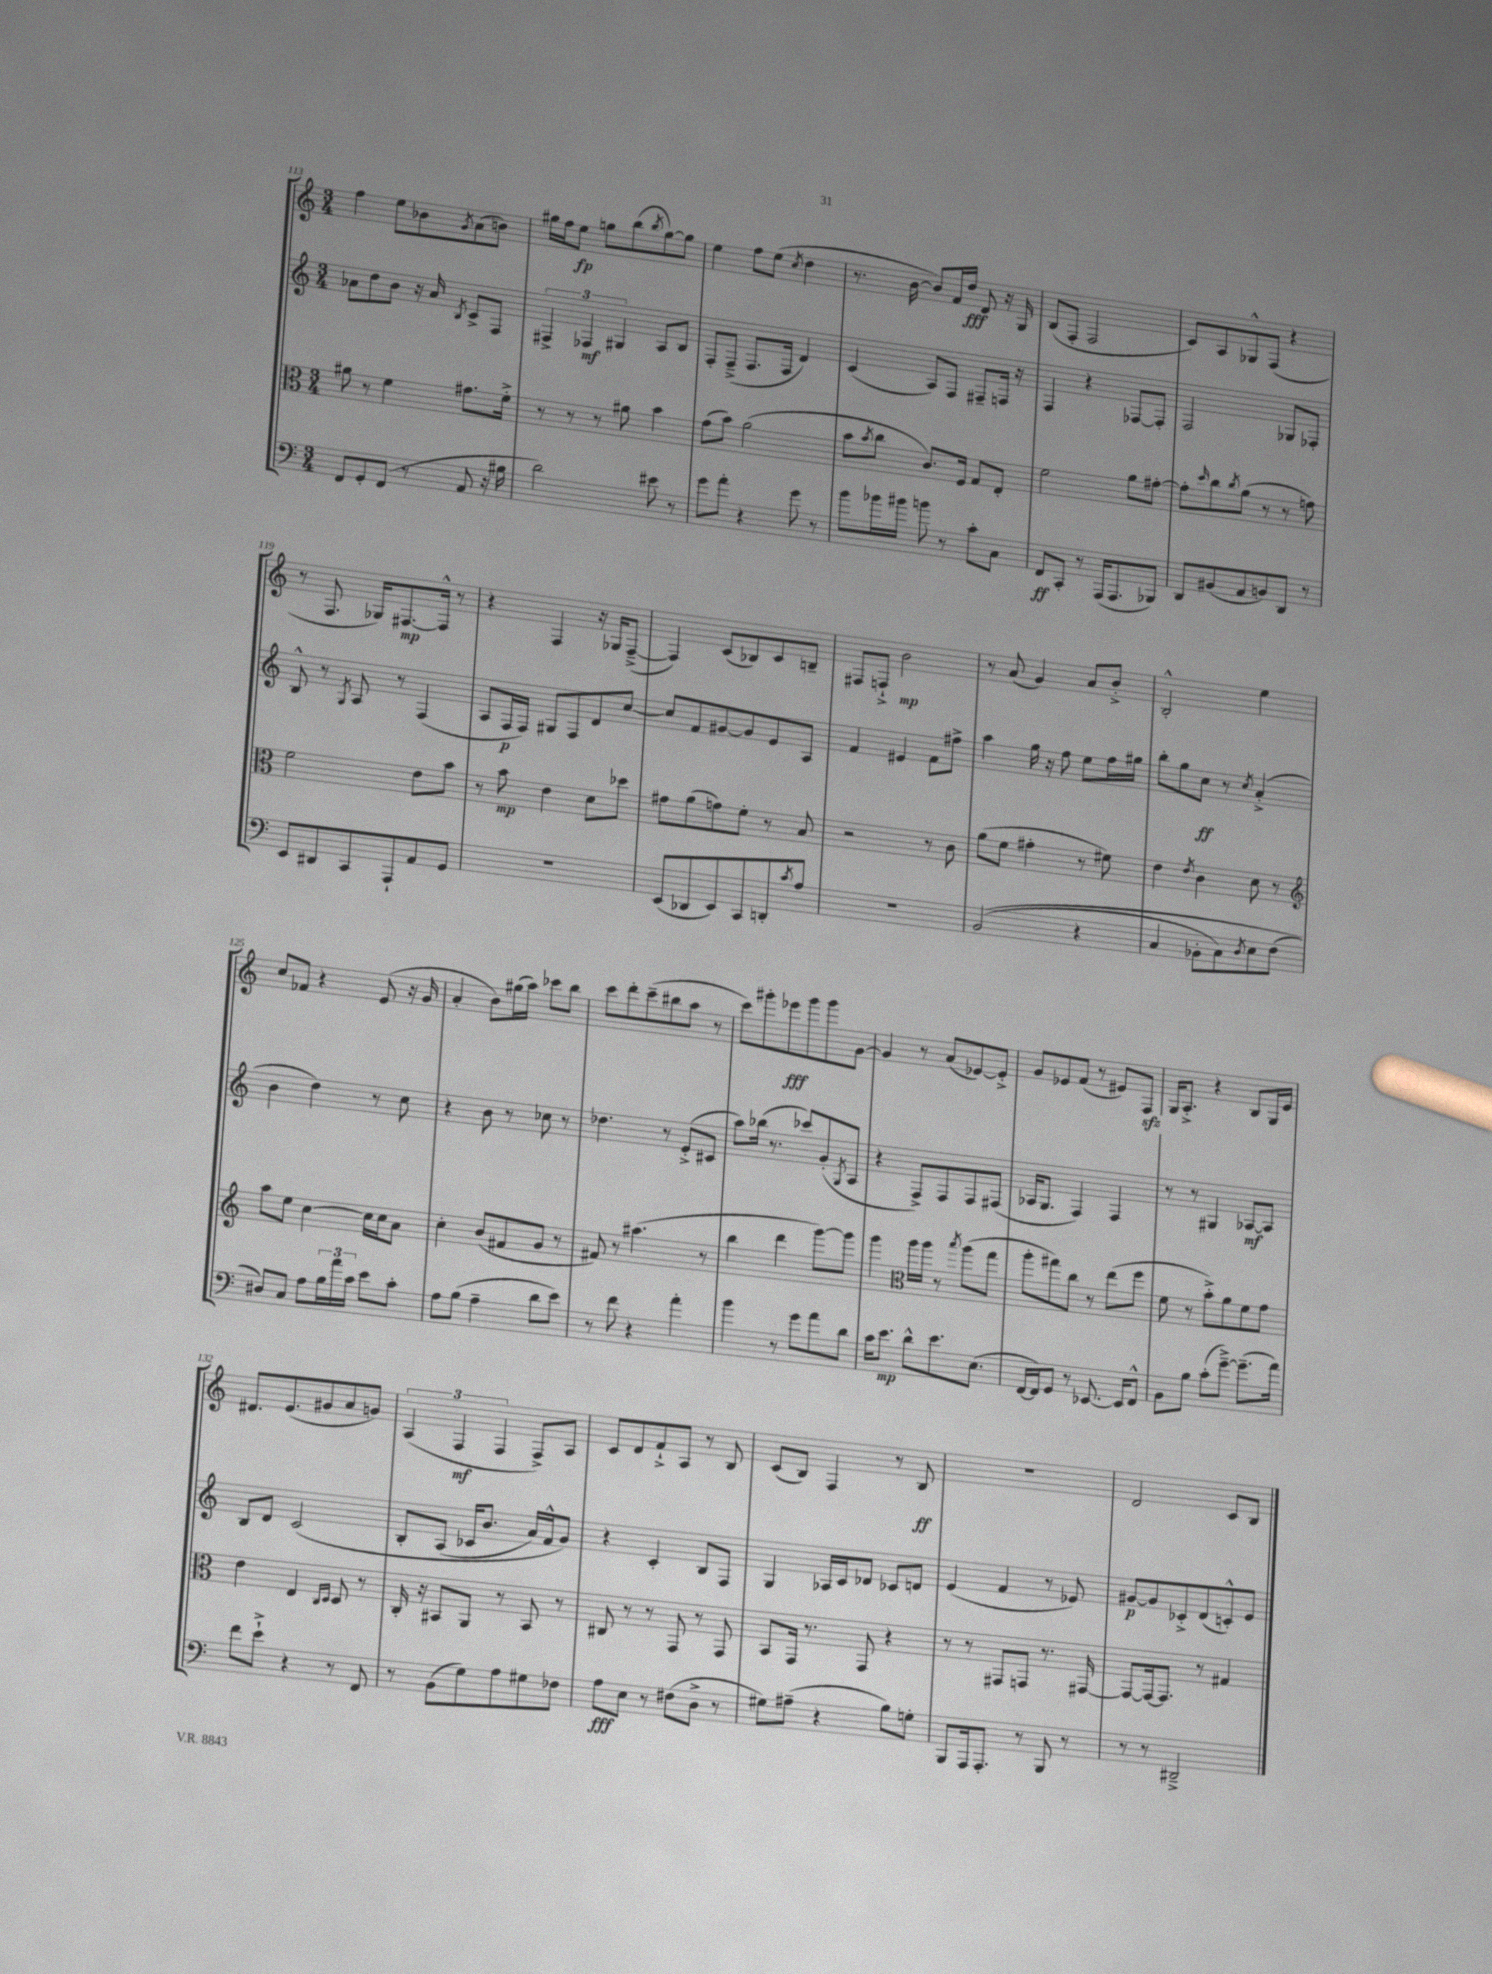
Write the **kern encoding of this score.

**kern	**kern	**kern	**kern
*staff4	*staff3	*staff2	*staff1
*clefF4	*clefC3	*clefG2	*clefG2
*k[]	*k[]	*k[]	*k[]
*M3/4	*M3/4	*M3/4	*M3/4
8FF	8a#	8a-	4ff
8GG'	8r	8dd	.
(8FF	4f	8b	8ee
8r	.	16r	8b-
.	.	16a-	.
.	.	8qB	8qg
8AA	8.g#	8c^	(8a
16r	.	8F	8b)
16B#	16f'^	.	.
=	=	=	=
2d)	8r	6F#^	16gg#
.	.	.	16ff
.	8r	.	8ee
.	.	6F-	.
.	8r	.	8gg
.	.	6G#	.
.	8a#	.	(8bb
.	.	.	8qbb
8e#	4b	8A	[8gg)
8r	.	8B	8gg]
=	=	=	=
8g	(8g	8F'	4ee
8a'	8b)	(8F~^	.
4r	(2a	8.F	8ff
.	.	.	(8ee
.	.	16F	.
.	.	.	8qcc
8g	.	4d)	4dd
8r	.	.	.
=	=	=	=
8b	8b	(4c	8.r
.	8qb	.	.
16b-	8cc	.	.
16b#	.	.	[16b
8b	8.c)	8A)	8b])
8r	.	8F	16f
.	16F	.	16dd
8c'	8G	8F#~	8d
8C	8E'	16F	16r
.	.	16r	16G
=	=	=	=
8FF	2f	4F	(8B
8CC'	.	.	8F'
8r	.	4r	2F
(16AAA	.	.	.
8.AAA	.	.	.
.	8a	[8F-	.
8BBB-)	[8g#'	8F-']	.
=	=	=	=
8DD	8g#']	2F	8c)
.	16qqdd	.	.
(8BB#	8cc	.	8A
.	8qcc	.	.
8AA	(8a	.	8G-^^
8BB)	8r	.	(8F
8DD	8r	8G-	4r
8r	8g)	8F-'	.
=	=	=	=
8EE	2f	8B^^	8r
8DD#	.	8r	8.F
.	.	8qG	.
8CC	.	8A	.
.	.	.	16G-)
8AAA`	.	8r	[8.F#
8AA	8e	(4F	.
.	.	.	16F#^^]
8GG	8b	.	8r
=	=	=	=
2.r	8r	8A	4r
.	8b	16F	.
.	.	16F)	.
.	4e	8G#	4F
.	.	8F	.
.	8d	8d	16r
.	.	.	16G-
.	8dd-	[8cc	([8F~^
=	=	=	=
(8EE	8g#	8cc]	4F])
8DD-	(8a	8f	.
8EE)	8g)	[8g#	(8c
8CC	8f'	8g#]	8B-)
8DD'	8r	8e	8c
8qc	.	.	.
8A	8B	8A	8B~
=	=	=	=
2.r	2r	4f	8F#
.	.	.	8F`^
.	.	4e#	2b
.	8r	8f	.
.	8c	8ff#^	.
=	=	=	=
&((2BB	(8a	4aa	8r
.	8f	.	(8a
.	4g#'	16gg	4g)
.	.	16r	.
.	.	8ff	.
4r	8r	8ee	8a
.	8f#)	16ff	8b'^
.	.	16gg#	.
=	=	=	=
4C	4e	8bb'	2B'^^
.	.	8gg	.
.	8qe	.	.
8BB-'	4c	8cc	.
8C)	.	8r	.
8qD	.	8qcc	.
8E	8d	(4a'^	4ee
(8F	8r	.	.
=	=	=	=
*	*clefG2	*	*
8D#)&)	8aa	4b	8cc
8C	8ee	.	8f-
8A	[4cc	4dd)	4r
24B	.	.	.
24a	.	.	.
24c	.	.	.
8e	16cc]	8r	(8e
.	16cc	.	.
8c'	8a	8cc	16r
.	.	.	16g
=	=	=	=
8A	4cc'	4r	4a'
(8B	.	.	.
4A~	(8b	8b	8b)
.	8f#	8r	(16gg#
.	.	.	16aa)
8d	8g	8cc-	8ccc-
8e)	8r	8r	8bb
=	=	=	=
8r	8f#)	4.dd-	8ccc
8f	8r	.	8ddd'
4r	(4.aa#	.	(8ccc~
.	.	8r	8bb#
4a'	.	(8e'^	8aa
.	8r	8c#	8r
=	=	=	=
4b	4bb	8aa)	8ccc)
.	.	(16bb-	8ggg#'
.	.	8.r	.
8r	4ddd	.	8eee-
8g	.	8ccc-)	8ggg#
8a	[8ggg)	(8g'	8ggg#
.	.	8qG	.
8d	8ggg]	8A	[8g
=	=	=	=
16c	4ggg	4r	4g]
8.e	.	.	.
*	*clefC3	*	*
8d^^	16aa	8F^)	8r
.	16aa	.	.
8.e	8r	8F	(8a
.	8qbb	.	.
.	(8aa	8F	[8e-)
(8.E	.	.	.
.	8gg	(8F#	8e-'^]
=	=	=	=
[16FF	8aa'	16A-	8g
16FF])	.	8.G	.
8GG	8gg#)	.	8e-
8r	8cc	4F)	(8f
[8.EE-	8r	.	8r
.	(8ee	4F	8e#)
16EE-]	.	.	.
8FF^^	8ff	.	8F
=	=	=	=
8BB	8f	8r	16G
.	.	.	8.A'^
8B	8r	8r	.
(8c'	8b'^)	4G#	4r
[8g~^)	8a	.	.
(8.g~]	8f	[8A-	8B
.	8g	8A-]	16G
16a)	.	.	16e
=	=	=	=
8f	4e	8B	8.d#
8e`^	.	8d	.
.	.	.	(8.e
4r	4E	&(2c	.
.	.	.	8g#
.	16qqC	.	.
.	16qqD	.	.
8r	8D	.	8a
8FF	8r	.	8g)
=	=	=	=
8r	16C'	8B'	(6A
.	16r	.	.
(8BB	8BB#	(8A	.
.	.	.	6F
8G)	8AA	16c-	.
.	.	8.b	.
.	.	.	6F
8A	8r	.	.
8G#	8BB#	16a)	8F^)
.	.	16f^^	.
8F-	8r	8g&)	8A
=	=	=	=
8A	8C#	4r	8c
8E	8r	.	8d
8r	8r	4c'	8f`^
(8F#	8GG	.	8A
8D^	8r	8B	8r
8r	8GG	8F	8B
=	=	=	=
8G#)	8BB	4G	(8c
(8A#~	16GG	.	8B)
.	8.r	.	.
4r	.	16A-	4F
.	.	16c	.
.	8GG	8d-	.
8B)	4r	8c-	8r
8G'	.	8d	8B
=	=	=	=
8BBB	8r	(4e	2.r
16AAA	8r	.	.
8.AAA'	.	.	.
.	8GG#	4f	.
8r	8GG	.	.
8BBB	8.r	8r	.
8r	.	8e-)	.
.	[16GG#	.	.
=	=	=	=
8r	8GG#_	[8g#	2d
8r	16GG#_	8g#]	.
.	8.GG#]	.	.
2DD#~^	.	8c-'^	.
.	8r	(8d	.
.	4G#	8c'^^)	8c
.	.	8e	8B
==	==	==	==
*-	*-	*-	*-
